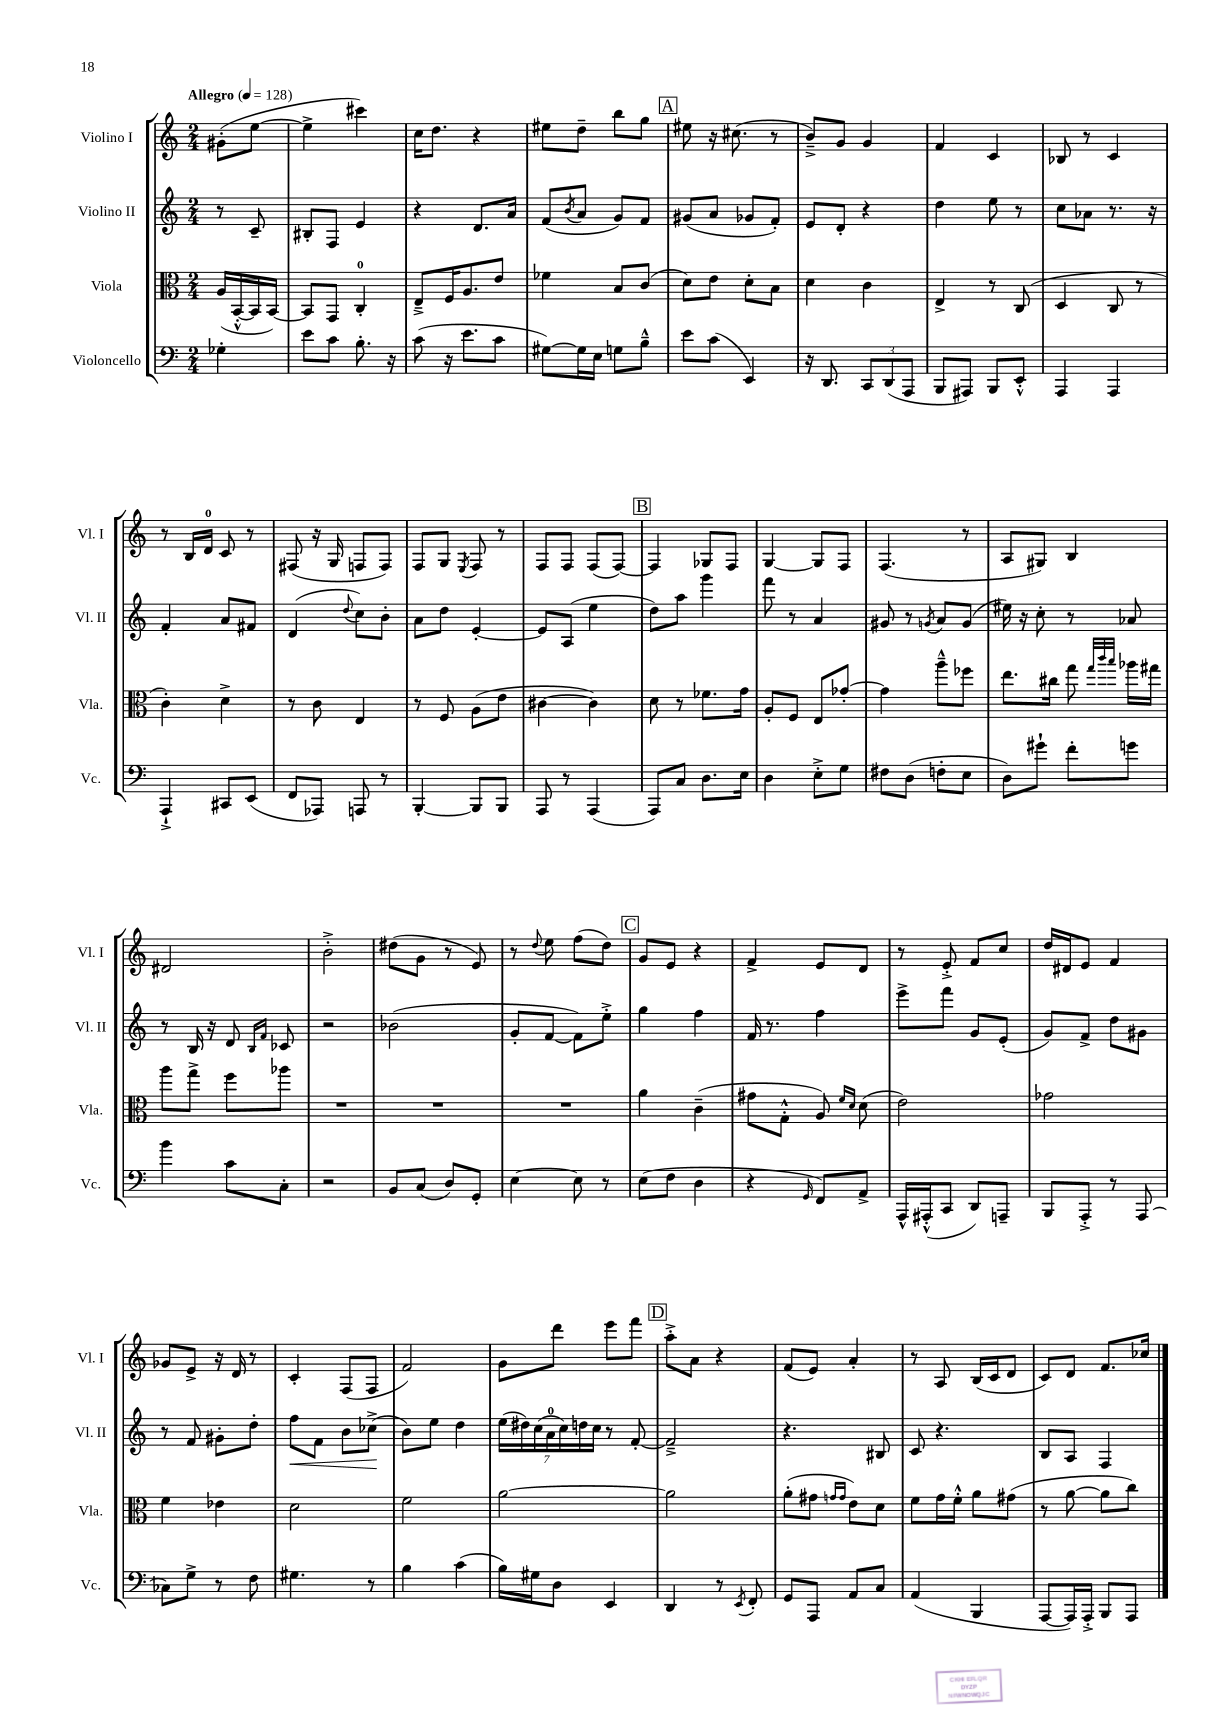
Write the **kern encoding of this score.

**kern	**kern	**kern	**kern
*staff4	*staff3	*staff2	*staff1
*clefF4	*clefC3	*clefG2	*clefG2
*k[]	*k[]	*k[]	*k[]
*M2/4	*M2/4	*M2/4	*M2/4
*MM128	*MM128	*MM128	*MM128
4G-'	(16A	8r	(8g#'
.	[16BB'^^	.	.
.	16BB]	8c~	[8ee
.	[16BB)	.	.
=	=	=	=
8e	8BB]	8B#'	4ee^]
8c	8GG	8F	.
8.B'	4C'	4e	4ccc#)
16r	.	.	.
=	=	=	=
(8c	8E~^	4r	16cc
.	.	.	8.dd
16r	16F	.	.
8.e	8.A	.	.
.	.	8.d	4r
8c	8e	.	.
.	.	16a	.
=	=	=	=
[8G#)	4f-	(8f	8ee#
.	.	8qb	.
16G#]	.	8a	8dd~
16E	.	.	.
8G	8B	8g)	8bb
8B~^^	(8c	8f	8gg
=	=	=	=
8e	8d)	(8g#	8ee#
(8c	8e	8a	16r
.	.	.	(8.cc#
4EE)	8d'	8g-	.
.	8B	8f')	8r
=	=	=	=
16r	4d	8e	8b~^)
8.DD	.	.	.
.	.	8d'	8g
12CC	4c	4r	4g
(12DD	.	.	.
12AAA	.	.	.
=	=	=	=
8BBB	4E^	4dd	4f
8AAA#)	.	.	.
8BBB	8r	8ee	4c
8EE'^^	(8C	8r	.
=	=	=	=
4AAA	4D	8cc	8B-
.	.	8a-	8r
4AAA	8C	8.r	4c
.	8r	.	.
.	.	16r	.
=	=	=	=
4AAA`^	4c')	4f'	8r
.	.	.	16B
.	.	.	16d
8CC#	4d^	8a	8c
(8EE	.	8f#	8r
=	=	=	=
8FF	8r	(4d	(8F#
8AAA-)	8c	.	16r
.	.	.	16G
.	.	8qqdd	.
8AAA	4E	8cc)	8F
8r	.	8b'	8F)
=	=	=	=
[4BBB'	8r	8a	8F
.	8F	8dd	8G
.	.	.	8qE
8BBB]	(8A	[4e'	8F
8BBB	8e	.	8r
=	=	=	=
8AAA	[4c#	8e]	8F
8r	.	(8A	8F
(4AAA	4c#])	4ee	(8F
.	.	.	[8F)
=	=	=	=
8AAA)	8d	8dd)	4F]
8C	8r	8aa	.
8.D	8.f-	4ggg	8G-
.	.	.	8F
16E	16g	.	.
=	=	=	=
4D	8A'	8fff	[4G
.	8F	8r	.
8E'^	8E	4a	8G]
8G	[8g-'	.	8F
=	=	=	=
8F#	4g-]	8g#	(4.F
(8D	.	8r	.
.	.	8qg	.
8F'	8aa~^^	8a	.
8E	8ff-	(8g	8r
=	=	=	=
8D)	8.ee	16ee#)	8A
.	.	16r	.
8g#`	.	8cc'	8G#)
.	16cc#	.	.
8f'	8gg	8r	4B
.	32qqgg	.	.
.	32qqccc	.	.
.	32qqbb	.	.
8g	16aa-	8a-	.
.	16gg#	.	.
=	=	=	=
4b	8aa	8r	2d#
.	8gg^	16B	.
.	.	16r	.
8c	8ff	8d	.
.	.	16qqB	.
.	.	16qqf	.
8C'	8aa-	8c-	.
=	=	=	=
2r	2r	2r	2b'^
=	=	=	=
8BB	2r	(2b-	(8dd#
(8C	.	.	8g
8D)	.	.	8r
8GG'	.	.	8e)
=	=	=	=
[4E	2r	8g'	8r
.	.	.	8qqdd
.	.	[8f	8ee
8E]	.	8f])	(8ff
8r	.	8ee'^	8dd)
=	=	=	=
(8E	4a	4gg	8g
8F	.	.	8e
4D	(4c~	4ff	4r
=	=	=	=
4r	8g#	16f	4f^
.	.	8.r	.
.	8G'^^	.	.
16qqGG	.	.	.
8FF)	8A)	4ff	8e
.	16qqf	.	.
.	16qqd	.	.
8AA^	(8d	.	8d
=	=	=	=
16AAA^^	2e)	8eee^	8r
(16AAA#'^^	.	.	.
8CC	.	8fff	8e'^
8DD)	.	8g	8f
8AAA~	.	(8e'	8cc
=	=	=	=
8BBB	2g-	8g)	16dd
.	.	.	16d#
8AAA'^	.	8f^	8e
8r	.	8dd	4f
(8AAA	.	8g#	.
=	=	=	=
8C-)	4f	8r	8g-
8G^	.	8f	8e^
8r	4e-	8g#'	16r
.	.	.	16d
8F	.	8dd'	8r
=	=	=	=
4.G#	2d	8ff	4c'
.	.	8f	.
.	.	8b	(8F
8r	.	(8cc-^	8F
=	=	=	=
4B	2f	8b)	2f)
.	.	8ee	.
(4c	.	4dd	.
=	=	=	=
16B)	[2a	(28ee	8g
.	.	28dd#)	.
16G#	.	.	.
.	.	(28cc	.
.	.	28a	.
8D	.	.	8ddd
.	.	28cc)	.
.	.	28dd	.
.	.	28cc	.
4EE	.	8r	8eee
.	.	[8f'	8fff
=	=	=	=
4DD	2a]	2f~^]	8aa'^
.	.	.	8a
8r	.	.	4r
8qEE	.	.	.
8FF'	.	.	.
=	=	=	=
8GG	(8a'	4.r	(8f
8AAA	8g#	.	8e)
.	16qqg	.	.
.	16qqg	.	.
8AA	8e)	.	4a'
8C	8d	8B#	.
=	=	=	=
(4AA	8f	8c	8r
.	16g	4.r	8A
.	16f'^^	.	.
4BBB	8a	.	(16B
.	.	.	16c
.	(8g#	.	8d
=	=	=	=
[8AAA	8r	8B	8c)
16AAA])	[8a	8A	8d
16AAA'^	.	.	.
8BBB	8a]	4F	8.f
8AAA	8cc)	.	.
.	.	.	16cc-
==	==	==	==
*-	*-	*-	*-
